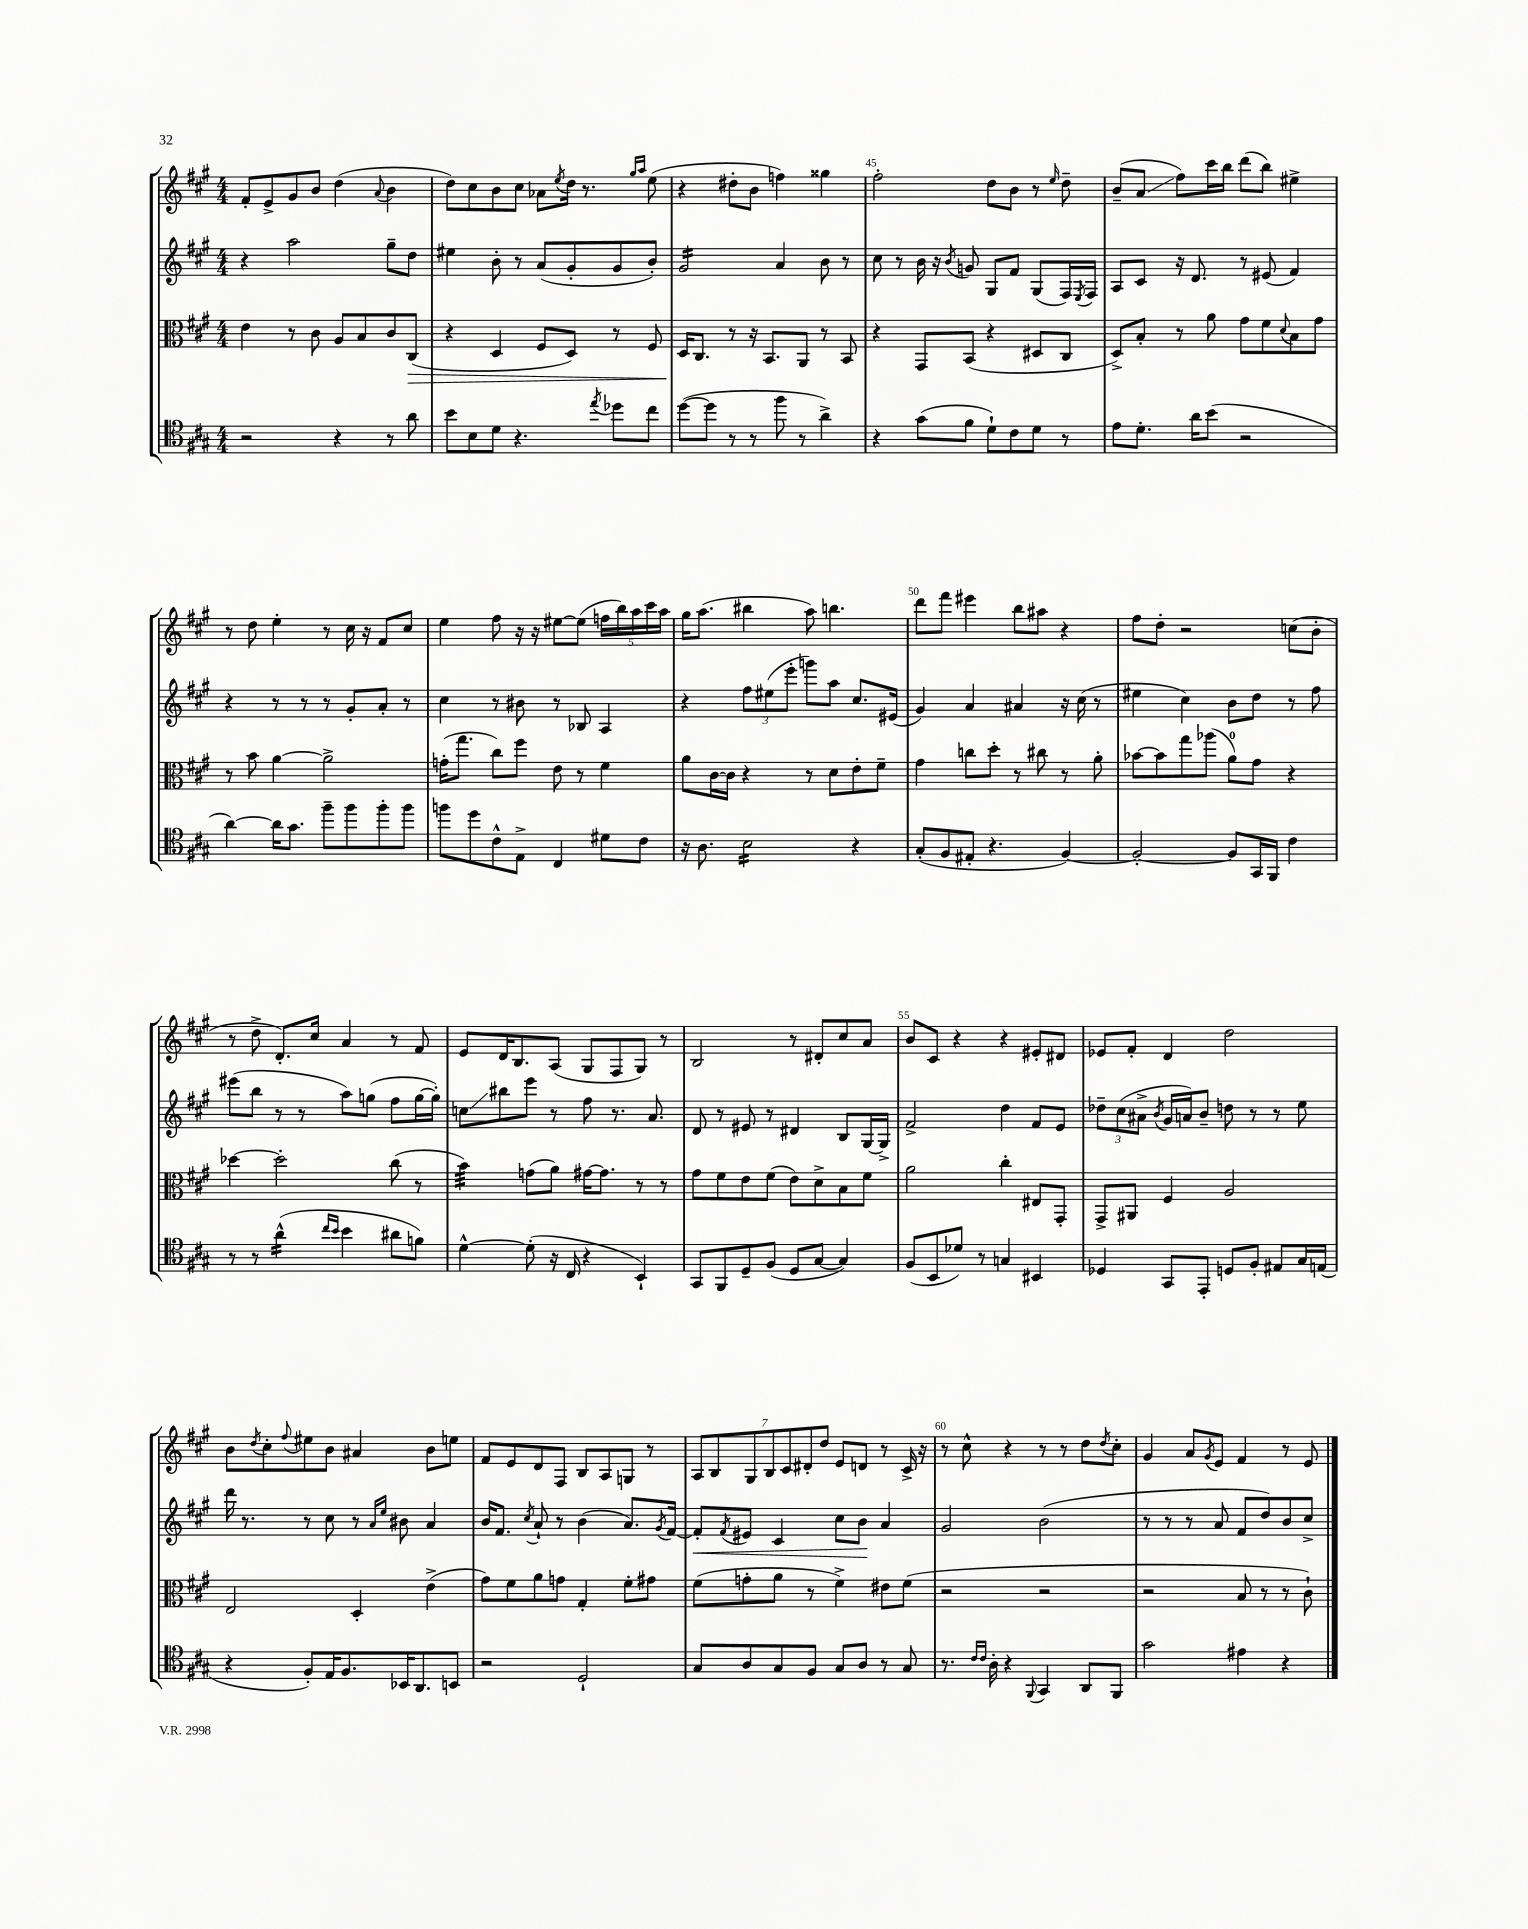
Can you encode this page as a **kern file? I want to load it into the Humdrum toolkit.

**kern	**kern	**kern	**kern
*staff4	*staff3	*staff2	*staff1
*clefC4	*clefC3	*clefG2	*clefG2
*k[f#c#g#]	*k[f#c#g#]	*k[f#c#g#]	*k[f#c#g#]
*M4/4	*M4/4	*M4/4	*M4/4
2r	4e	4r	8f#'
.	.	.	8e^
.	8r	2aa	8g#
.	8c#	.	8b
4r	8A	.	(4dd
.	8B	.	.
.	.	.	8qqa
8r	8c#	8gg#~	4b
8a	(8C#	8dd	.
=	=	=	=
8b	4r	4ee#	8dd)
8B	.	.	8cc#
8d	4D	8b'	8b
4.r	.	8r	8cc#
.	8F#	(8a	8a-
.	.	.	8qee
.	8D)	8g#'	16dd
.	.	.	8.r
8qee	.	.	.
8dd-	8r	8g#	.
.	.	.	16qqgg#
.	.	.	16qqaa
8cc#	8F#	8b')	(8ee
=	=	=	=
([8dd	16D	2g#	4r
.	8.C#	.	.
8dd]	.	.	.
8r	8r	.	8dd#'
8r	16r	.	8b
.	8.BB	.	.
8ff#	.	4a	4ff)
8r	8AA	.	.
4a^)	8r	8b	4gg##
.	8BB	8r	.
=	=	=	=
4r	4r	8cc#	2ff#'
.	.	8r	.
(8g#	8GG#	16b	.
.	.	16r	.
.	.	8qb	.
8f#	(8BB	8g	.
8d`)	4r	8G#	8dd
8c#	.	8f#	8b
8d	8D#	(8G#	8r
.	.	.	16qqee
8r	8C#	16F#)	8dd~
.	.	8qE	.
.	.	16F#	.
=	=	=	=
8e	8D^)	8A	(8b~
8.d'	8B'	8c#	8a
.	8r	16r	8ff#)
16a	.	8.d	.
(8b	8a	.	16ccc#
.	.	.	16bb
2r	8g#	8r	(8ddd
.	8f#	(8e#	8bb)
.	8qqd	.	.
.	8B	4f#)	4ee#^
.	8g#	.	.
=	=	=	=
[4a)	8r	4r	8r
.	8b	.	8dd
16a]	[4a	8r	4ee'
8.g#	.	.	.
.	.	8r	.
8ff#~	2a^]	8r	8r
8ff#	.	8g#'	16cc#
.	.	.	16r
8ff#'	.	8a'	8f#
8ff#	.	8r	8cc#
=	=	=	=
8ff	(16g'	4cc#	4ee
.	8.gg#	.	.
8dd	.	.	.
8c#^^	8cc#)	8r	8ff#
8E^	8ff#	8b#	16r
.	.	.	16r
4C#	8e	8r	[8ee#
.	8r	8B-	(8ee#]
8d#	4f#	4A	20ff
.	.	.	20bb)
.	.	.	20aa
8c#	.	.	.
.	.	.	20ccc#
.	.	.	20aa
=	=	=	=
16r	8a	4r	16gg#
8.A	.	.	(8.aa
.	[16c#	.	.
.	16c#]	.	.
2B	4r	12ff#	4bb#
.	.	(12ee#	.
.	.	12eee'	.
.	8r	8ggg)	8aa)
.	8d	8aa	4.bb
4r	8e'	8.cc#	.
.	8f#~	.	.
.	.	(16e#	.
=	=	=	=
(8G#'	4g#	4g#)	8ddd
8F#	.	.	8fff#
8E#'	8cc	4a	4eee#
4.r	8dd'	.	.
.	8r	4a#	8bb
.	8cc#	.	8aa#
[4F#)	8r	16r	4r
.	.	(16cc#	.
.	8a'	8r	.
=	=	=	=
2F#'_	[8b-	4ee#	8ff#
.	8b-]	.	8dd'
.	8gg#	4cc#)	2r
.	(8aa-	.	.
8F#]	8a)	8b	.
16GG#	8g#	8dd	.
16FF#	.	.	.
4c#	4r	8r	(8cc
.	.	8ff#	8b'
=	=	=	=
8r	[4dd-	(8eee#	8r
8r	.	8bb	8dd^
(4a^^	2dd-']	8r	8.d')
.	.	8r	.
.	.	.	16cc#
16qqcc#	.	.	.
16qqb	.	.	.
4b	.	8aa)	4a
.	.	(8gg	.
8a#	(8cc#	8ff#	8r
8f)	8r	[16gg	8f#
.	.	16gg'])	.
=	=	=	=
[4d^^	4b)	8cc	8e
.	.	8bb#	16d
.	.	.	8.B
(8d']	(8g	8eee	.
16r	8a)	8r	(8A
16C#	.	.	.
4r	[16g#	8ff#	8G#
.	8.g#]	.	.
.	.	8.r	8F#
4BB`)	8r	.	8G#)
.	.	8.a	.
.	8r	.	8r
=	=	=	=
8GG#	8g#	8d	2B
8FF#	8f#	8r	.
8D~	8e	8e#	.
(8F#	(8f#	8r	.
8D	8e)	4d#	8r
[8G#	8d^	.	8d#'
4G#])	8B	8B	8cc#
.	8f#	[16G#	8a
.	.	16G#^]	.
=	=	=	=
(8F#	2a	2f#^	8b
8BB	.	.	8c#
8d-)	.	.	4r
8r	.	.	.
4G	4cc#'	4dd	4r
4BB#	8E#	8f#	8e#'
.	8GG#'	8e	8d#
=	=	=	=
4D-	8GG#^	12dd-~	8e-
.	.	(12cc#	.
.	8AA#	.	8f#'
.	.	12a#^	.
.	.	8qb	.
8GG#	4F#	16g#	4d
.	.	16a)	.
8EE'	.	8b~	.
8D	2A	8dd	2dd
8F#'	.	8r	.
8E#	.	8r	.
16G#	.	8ee	.
(16E	.	.	.
=	=	=	=
4r	2E	16ddd	8b
.	.	8.r	.
.	.	.	8qdd
.	.	.	8cc#'
.	.	.	8qqff#
8F#')	.	8r	8ee#
16E	.	8cc#	8b
8.F#	.	.	.
.	4D'	8r	4a#
.	.	16qqa	.
.	.	16qqee	.
16BB-	.	8b#	.
8.AA	.	.	.
.	(4e^	4a	8b
8BB	.	.	8ee
=	=	=	=
2r	8g#)	16b	8f#
.	.	8.f#	.
.	8f#	.	8e
.	.	8qcc#	.
.	8a	8a`	8d
.	8g	8r	8F#
2D`	4G#'	(4b	8B
.	.	.	8A
.	8f#'	8.a)	8G
.	8g#	.	8r
.	.	8qg#	.
.	.	[16f#	.
=	=	=	=
8G#	(8f#	8f#']	14A
.	.	.	14B
.	.	8qf#	.
8A	8g'	8e#	.
.	.	.	14G#
.	.	.	14B
8G#	8a	4c#	.
.	.	.	14c#
.	.	.	14d#'
8F#	8r	.	.
.	.	.	14dd
8G#	4f#^)	8cc#	8e
8A	.	8b	8d
8r	8e#	4a	8r
8G#	(8f#	.	16c#^
.	.	.	16r
=	=	=	=
8.r	2r	2g#	8r
.	.	.	8cc#^^
16qqc#	.	.	.
16qqc#	.	.	.
16A'	.	.	.
4r	.	.	4r
8qqFF#	.	.	.
4GG#	2r	(2b	8r
.	.	.	8r
8AA	.	.	8dd
.	.	.	8qdd
8FF#	.	.	8cc#'
=	=	=	=
2g#	2r	8r	4g#
.	.	8r	.
.	.	8r	8a
.	.	.	8qg#
.	.	8a	8e
4e#	8B	8f#	4f#
.	8r	8dd)	.
4r	8r	8b	8r
.	8c#`)	8cc#^	8e
==	==	==	==
*-	*-	*-	*-
